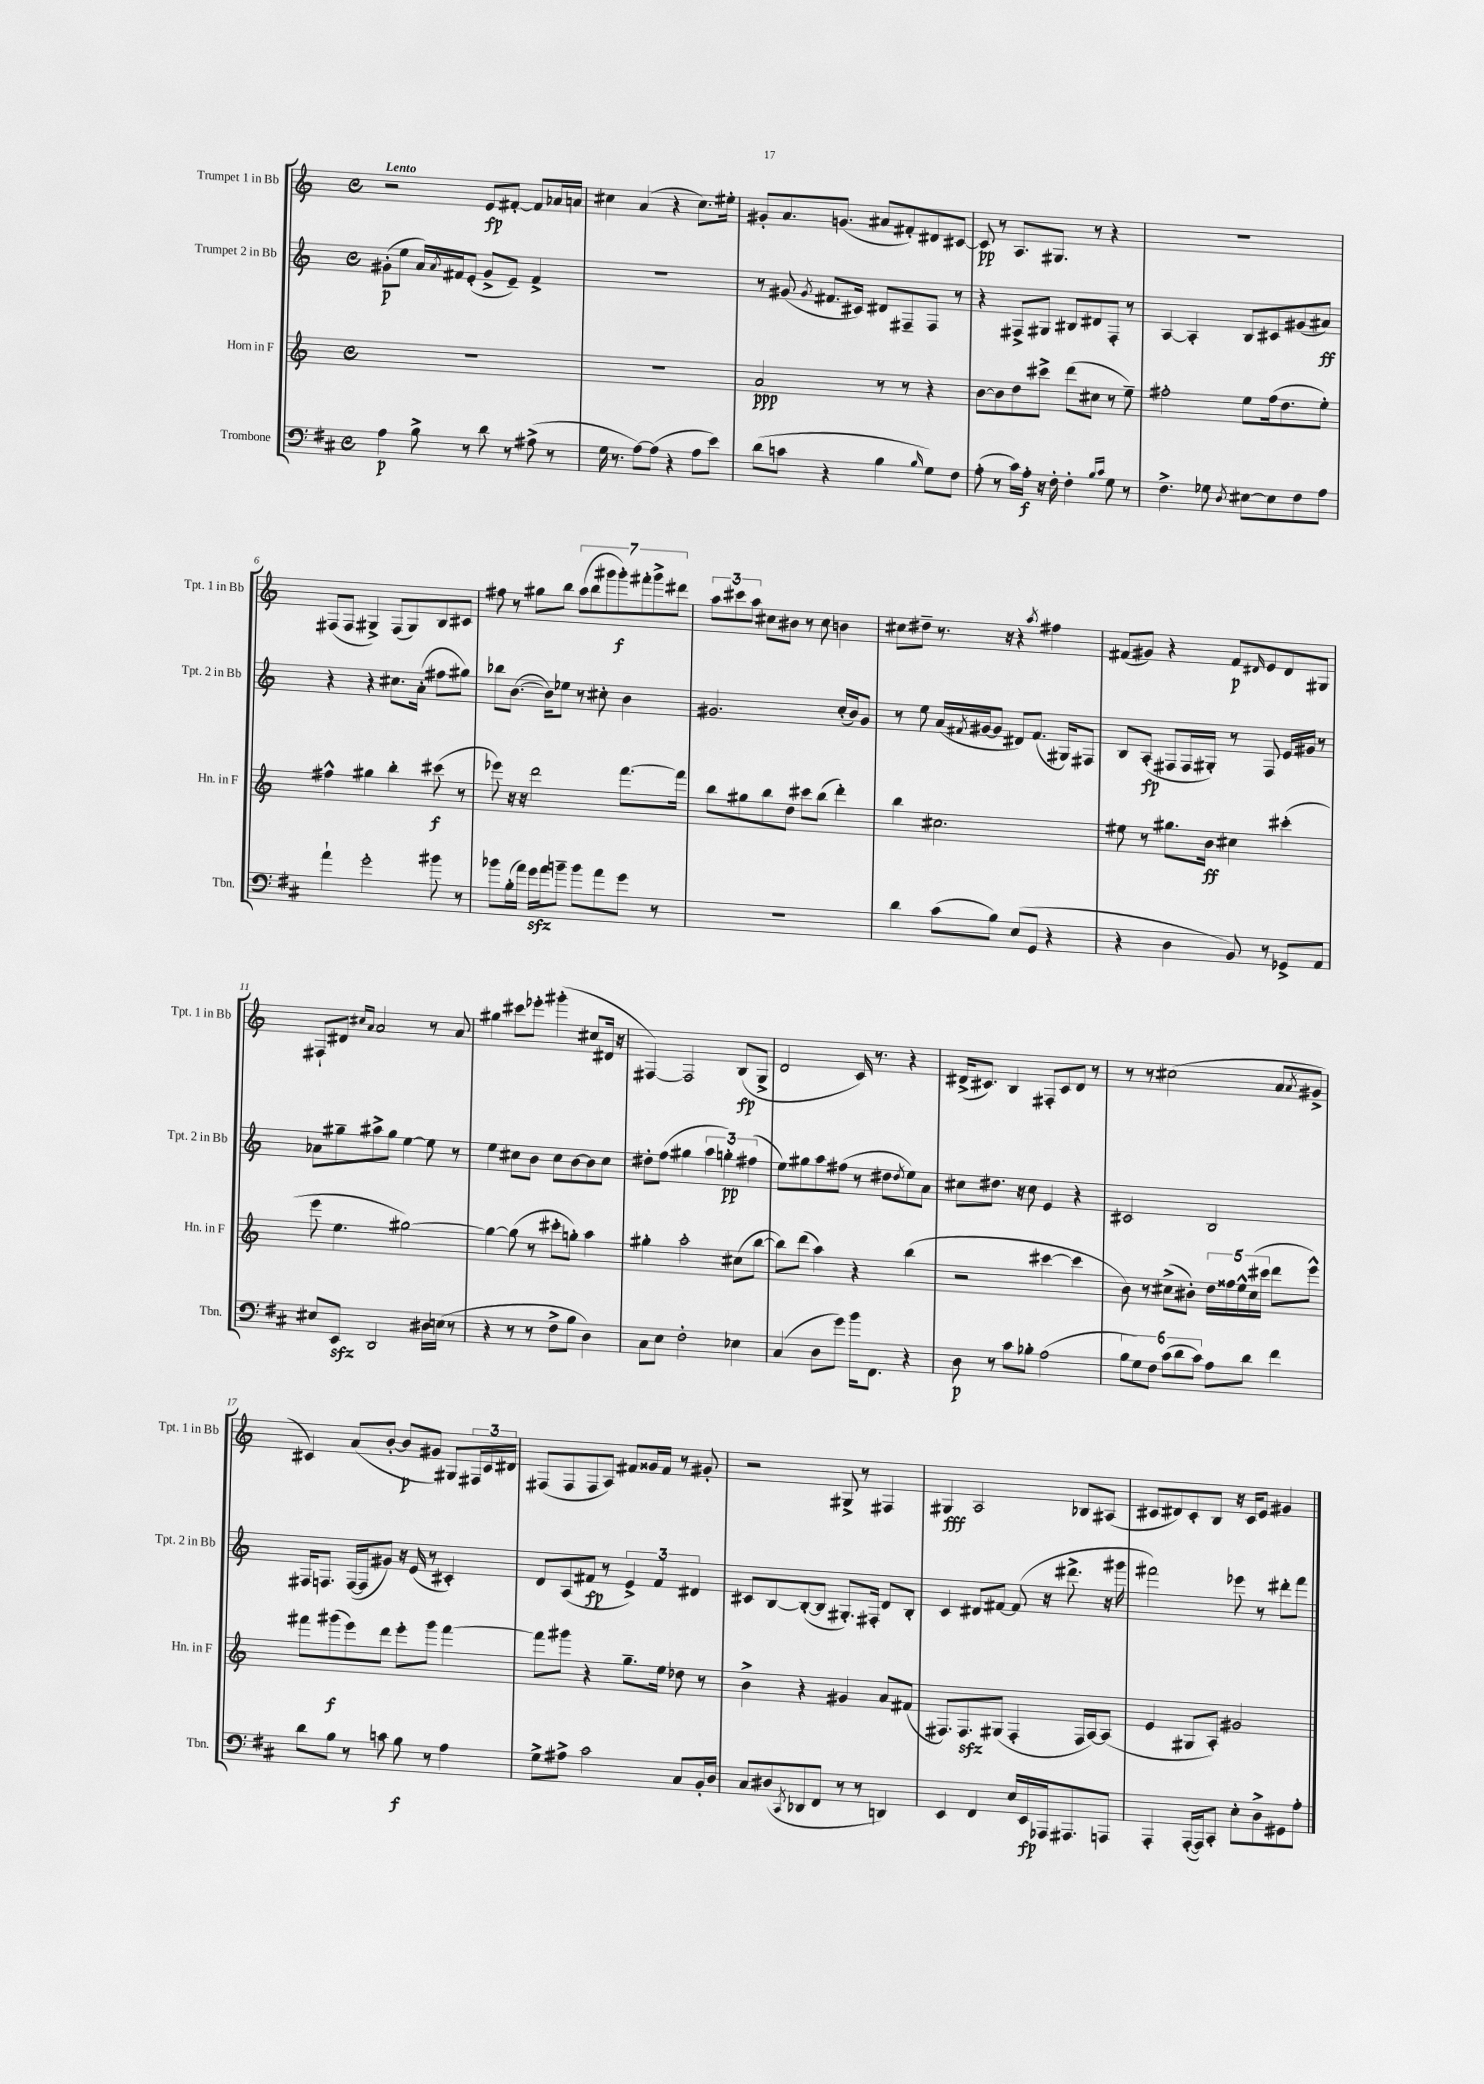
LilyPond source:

<<
\new StaffGroup <<
\new Staff = "s0" \with { instrumentName = "Trumpet 1 in Bb" shortInstrumentName = "Tpt. 1 in Bb" } {
    \clef treble \key c \major \defaultTimeSignature \time 4/4 \tempo "Lento"
    r2 e'8\fp fis'8~-. fis'8 aes'16 a'16 |
    cis''4 a'4( r4 cis''8.) eis''16-. |
    gis'8-. a'8. g'8.( ais'8 fis'8-.) dis'8 cis'8~ |
    cis'8\pp r8 a8. gis8. r8 r4 |
    R1 |
    fis8( fis8 gis4->) fis8( gis8) b8 cis'8 |
    fis''8 r8 gis''8 b''8 \tuplet 7/4 { a''8( b''8 gis'''8 gis'''8-.\f) fis'''8-. gis'''8-> dis'''8 } |
    \tuplet 3/2 { a''8 cis'''8 a''8 } cis''8 bis'8 r8 cis''8 b'4 |
    cis''8 dis''8-- r8. r16 r4 \acciaccatura { a''8 } fis''4 |
    fis'8( gis'8) r4 fis'8\p \grace { dis'16 } e'8 dis'8 gis8 |
    fis8-! dis'8 \grace { cis''16 a'16 } a'2 r8 a'8 |
    gis''4 cis'''8 ees'''8-. gis'''4-.( cis''8 dis'16 r16 |
    fis4~) fis2 b8\fp( g8-> |
    d'2 c'16) r8. r4 |
    dis'16->( cis'8.) b4 fis8-. cis'8 dis'8 r8 |
    r8 r8 cis''2( a'8 \acciaccatura { a'8 } gis'8-> |
    cis'4) a'8( b'8~-. b'8\p gis'8) gis8 \tuplet 3/2 { fis16 cis'16 dis'16 } |
    fis8( fis8 fis8 a8) fis'8 gisis'16 fis'16 r8 gis'8-. |
    r2 gis8-> r8 fis4 |
    gis4\fff a2 bes8 ais8( |
    cis'8 dis'8) cis'8-. b8 r16 cis'16 e'8 gis'4 \bar "|." |
}
\new Staff = "s1" \with { instrumentName = "Trumpet 2 in Bb" shortInstrumentName = "Tpt. 2 in Bb" } {
    \clef treble \key c \major \defaultTimeSignature \time 4/4
    gis'8-.\p( e''8 a'16) \acciaccatura { a'8 } fis'16 e'8-.( gis'8-> e'8--) fis'4-> |
    R1 |
    r8 gis'8( \acciaccatura { gis'8 } fis'8. cis'16) dis'8 fis8-- fis8 r8 |
    r4 fis8-> gis8 bis8 dis'8 fis8-. r8 |
    a4~ a4-. b8 cis'8 gis'8( ais'8\ff) |
    r4 r4 cis''8. a'16-.( fis''8 gis''8) |
    bes''8 b'8.~( b'16) ees''8 r8 cis''8-. b'4 |
    gis'2. c''16-.( b'16) gis'8 |
    r8 e''8 a'16( \acciaccatura { fis'8 } gis'16~ gis'8 dis'8) fis'8.( gis16) fis8 |
    b8 a8-.\fp( fis8 fis16 gis16-.) r8 fis8 e'16 gis'16 r8 |
    aes'8 gis''8-- ais''8-> gis''8 e''4~ e''8 r8 |
    e''4 cis''8 b'8 cis''8 b'8~ b'8 cis''8 |
    dis''8-. f''8( gis''4 \tuplet 3/2 { a''4 g''4-.\pp) fis''4( } |
    e''8) gis''8 a''8 fis''8( r8 dis''8 \acciaccatura { dis''8 } e''8) a'8 |
    cis''8 dis''8. r16 cis''8 e'4 r4 |
    cis'2 b2 |
    fis16 f8. f16~( f16 gis'8) r16 e'16( r8 cis'4-.) |
    d'8 a8( fis'8\fp r8 \tuplet 3/2 { e'4->) fis'4 dis'4 } |
    cis'8 b8~ b8~-.( b8 gis8.-.) fis16-. d'8 b8-. |
    c'4 dis'8 fis'8~ fis'8( r16 dis'''8.-> r16 gis'''16 |
    fis'''2) ees'''8 r8 dis'''8-. fis'''8 \bar "|." |
}
\new Staff = "s2" \with { instrumentName = "Horn in F" shortInstrumentName = "Hn. in F" } {
    \clef treble \key c \major \defaultTimeSignature \time 4/4
    R1 |
    R1 |
    a'2\ppp r8 r8 r4 |
    b'8~ b'8 d''8 cis'''8-> d'''8( cis''8 r8 e''8--) |
    fis''2-. e''8 fis''16( d''8. e''8-.) |
    fis''4-^ gis''4 b''4-. cis'''8\f( r8 |
    ees'''8) r16 r16 d'''2 f'''8.~ f'''16 |
    b''8 gis''8 b''8 d''8 cis'''8 b''8( d'''4-.) |
    b''4 cis''2. |
    eis''8 r8 gis''8. b'16\ff cis''4 cis'''4-.( |
    e'''8 e''4. gis''2~) |
    gis''4~ gis''8( r8 cis'''8-. g''8-.) a''4 |
    gis''4-. a''2-. cis''8( b''8~ |
    b''8) d'''8( a''4) r4 b''4( |
    r2 cis'''4~ cis'''4 |
    b'8) r8 cis''8->( bis'8-.) \tuplet 5/4 { d''16 fisis''16 e''16-^ cis''16( cis'''16 } d'''8 e'''8-^) |
    fis'''8 gis'''8\f( e'''8) d'''8 e'''8-. gis'''8 fis'''4~ |
    fis'''8 gis'''8 r4 g''8.-- e''16 des''8 r8 |
    b'4-> r4 gis'4 a'8 fis'8( |
    fis8.) fis8.\sfz gis8( fis4-. fis16 a16~) a8( |
    e'4 gis8 a8-.) gis'2 \bar "|." |
}
\new Staff = "s3" \with { instrumentName = "Trombone" shortInstrumentName = "Tbn." } {
    \clef bass \key d \major \defaultTimeSignature \time 4/4
    a4\p b8-> r8 d'8 r8 ais8->( r8 |
    g16 r8. a8~) a8( r4 a8 e'8) |
    d'8( c'8 r4 b4 \grace { b16 } g8) fis8 |
    a8-.( r8 cis'16) a16-.\f r16 fis16-. fis4-. \grace { b16 cis'16 } g8 r8 |
    fis4.-> ges8 \acciaccatura { d8 } eis8~ eis8 fis8 a8 |
    a'4-! g'2-. bis'8 r8 |
    bes'8 b16-.( a'16) g'16\sfz a'16 b'8-- b'8 a'8 g'8 r8 |
    R1 |
    d'4 cis'8( b8) e8( g,8 r4 |
    r4 d4 b,8) r8 ges,8-> a,8 |
    eis8 e,8\sfz d,2 dis16 e16( r8 |
    r4 r8 r8 fis8-> b8 d4) |
    cis8 e8 fis2-. ees4 |
    cis4( d8 g'8) b'16 fis,8. r4 |
    d8\p r8 cis'8 bes8-. a2( |
    \tuplet 6/4 { b8 g8) fis8 cis'8( d'8 cis'8) } a8 d'8 fis'4 |
    d'8 b8 r8 c'8 b8\f r8 a4 |
    g8-> ais8-> cis'2 cis8 b,16-. d16 |
    cis8 dis8( \acciaccatura { cis,8 } des,8 fis,8 r8 r8 d,4) |
    e,4 fis,4 e16 e,16\fp aes,,16 ais,,8. a,,8 |
    a,,4-. a,,16~-.( a,,16) cis,8-. e8-. d8-> gis,8 a8-. \bar "|." |
}
>>
>>
